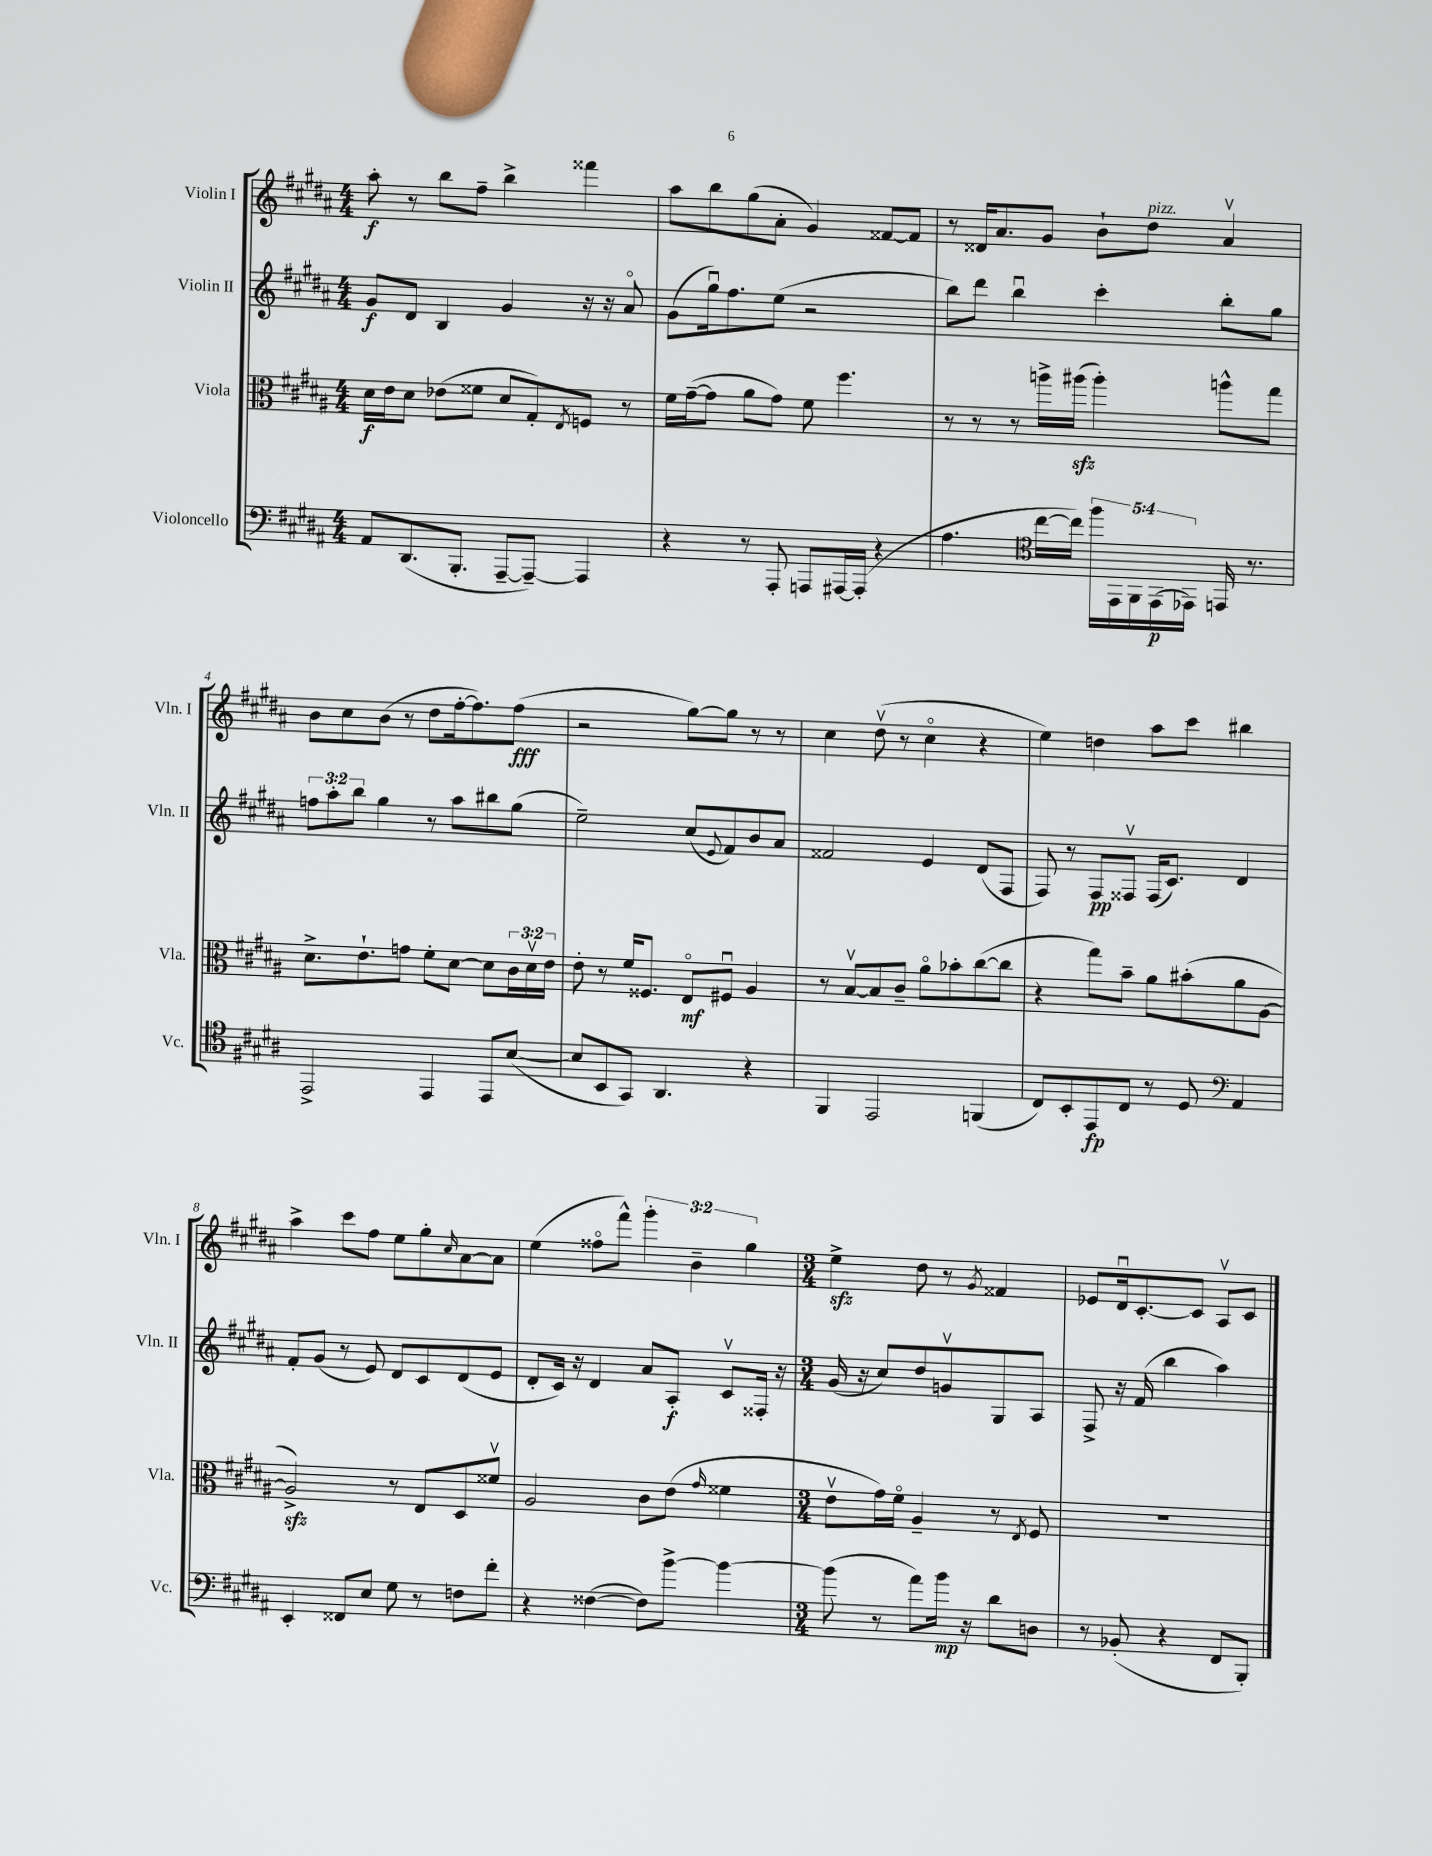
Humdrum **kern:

**kern	**dynam	**kern	**dynam	**kern	**dynam	**kern	**dynam
*part4	*part4	*part3	*part3	*part2	*part2	*part1	*part1
*staff4	*staff4	*staff3	*staff3	*staff2	*staff2	*staff1	*staff1
*I"Violoncello	*	*I"Viola	*	*I"Violin II	*	*I"Violin I	*
*I'Vc.	*	*I'Vla.	*	*I'Vln. II	*	*I'Vln. I	*
*clefF4	*	*clefC3	*	*clefG2	*	*clefG2	*
*k[f#c#g#d#a#]	*	*k[f#c#g#d#a#]	*	*k[f#c#g#d#a#]	*	*k[f#c#g#d#a#]	*
*M4/4	*	*M4/4	*	*M4/4	*	*M4/4	*
=1	=1	=1	=1	=1	=1	=1	=1
8AA#/L	.	16d#\LL	f	8g#/L	f	8aa#'\	f
.	.	16e\J	.	.	.	.	.
(8.DD#/	.	8d#\J	.	8d#/J	.	8r	.
.	.	(8e-X\L	.	4B/	.	8bb\L	.
8.BBB'/J	.	.	.	.	.	.	.
.	.	8f##X\J	.	.	.	8ff#~\J	.
[8AAA#~/L	.	8d#/L	.	4g#/	.	4bb^\	.
8AAA#~/J_)	.	8G#'/)	.	.	.	.	.
.	.	8qE/	.	.	.	.	.
4AAA#/]	.	8Fn/J	.	16r	.	4fff##X\	.
.	.	.	.	16r	.	.	.
.	.	8r	.	8a#/	.	.	.
=2	=2	=2	=2	=2	=2	=2	=2
4r	.	16f#\LL	.	(8g#\L	.	8aa#\L	.
.	.	([16g#~\J	.	.	.	.	.
.	.	8g#\J]	.	16gg#u\k)	.	8bb\	.
.	.	.	.	8.ff#\	.	.	.
8r	.	8a#\L	.	.	.	(8gg#\	.
8AAA#'/	.	8g#\J)	.	(8ee\J	.	8a#'\J	.
8AAAn/L	.	8f#\	.	2r	.	4g#/)	.
[16AAA#X/L	.	4.ff#\	.	.	.	.	.
(16AAA#'/JJ]	.	.	.	.	.	.	.
4r	.	.	.	.	.	[8f##X/L	.
.	.	.	.	.	.	8f##/J]	.
=3	=3	=3	=3	=3	=3	=3	=3
4.A#\	.	8r	.	8bb\L)	.	8r	.
.	.	8r	.	8ddd#\J	.	16d##X/KL	.
.	.	.	.	.	.	8.a#/	.
.	.	8r	.	4bbu\	.	.	.
*clefC4	*	*	*	*	*	*	*
[16cc#\LL	.	16aan^\LL	.	.	.	8g#/J	.
16cc#\JJ])	.	(16aa#Xzz\JJ	.	.	.	.	.
20ff#\LL	.	4aa#'\)	.	4ccc#'\	.	8b`\L	.
20EE\	.	.	.	.	.	.	.
20FF#\	.	.	.	.	.	.	.
!	!	!	!	!	!	!LO:TX:a:i:t=pizz.	!
.	.	.	.	.	.	8dd#\J	.
(20EE\	p	.	.	.	.	.	.
20EE-X\JJ)	.	.	.	.	.	.	.
16EEn/	.	8aan^^\L	.	8bb'\L	.	4a#v/	.
8.r	.	.	.	.	.	.	.
.	.	8gg#\J	.	8gg#\J	.	.	.
!!LO:LB:g=z
=4	=4	=4	=4	=4	=4	=4	=4
2EE^/	.	8.d#^\L	.	12ffn\L	.	8b\L	.
.	.	.	.	12aa#'\	.	.	.
.	.	.	.	.	.	8cc#\	.
.	.	.	.	12bb\J	.	.	.
.	.	8.e`\	.	.	.	.	.
.	.	.	.	4gg#\	.	(8b\J	.
.	.	8gn\J	.	.	.	8r	.
4EE/	.	8f#'\L	.	8r	.	8dd#\L	.
.	.	[8d#\J	.	8aa#\L	.	[16ff#'\k	.
.	.	.	.	.	.	8.ff#\])	.
8EE/L	.	8d#\L]	.	8bb#X\	.	.	.
([8B/J	.	24c#\L	.	(8gg#\J	.	(8ff#\J	fff
.	.	24d#v\	.	.	.	.	.
.	.	24e\JJ	.	.	.	.	.
=5	=5	=5	=5	=5	=5	=5	=5
8B/L]	.	8e'\	.	2ee~\)	.	2r	.
8BB/	.	8r	.	.	.	.	.
8GG#/J)	.	16f#/KL	.	.	.	.	.
.	.	8.F##X/J	.	.	.	.	.
4.AA#/	.	.	.	.	.	.	.
.	.	8E/L	mf	(8cc#/L	.	[8gg#\L)	.
.	.	.	.	8qqe/	.	.	.
.	.	8F#Xu/J	.	8f#/)	.	8gg#\J]	.
4r	.	4A#/	.	8b/	.	8r	.
.	.	.	.	8a#/J	.	8r	.
=6	=6	=6	=6	=6	=6	=6	=6
4FF#/	.	8r	.	2f##X/	.	4cc#\	.
.	.	[8Bv/L	.	.	.	.	.
2EE/	.	8B/]	.	.	.	(8dd#v\	.
.	.	8c#~/J	.	.	.	8r	.
.	.	8a#\L	.	4e/	.	4cc#\	.
.	.	8b-X'\	.	.	.	.	.
(4FFn/	.	([8cc#\	.	(8d#/L	.	4r	.
.	.	8cc#\J]	.	8F#/J	.	.	.
=7	=7	=7	=7	=7	=7	=7	=7
8C#/L)	.	4r	.	8F#/)	.	4ee\)	.
8BB'/	.	.	.	8r	.	.	.
8EE/	fp	8gg#\L)	.	8F#/L	pp	4ddn\	.
8C#/J	.	8b~\J	.	8F##Xv/J	.	.	.
8r	.	8a#\L	.	(16F##/KL	.	8aa#\L	.
.	.	.	.	8.c#/J)	.	.	.
8D#/	.	(8b#X'\	.	.	.	8ccc#\J	.
*clefF4	*	*	*	*	*	*	*
4AA#/	.	8a#\	.	4d#/	.	4bb#X\	.
.	.	[8A#\J	.	.	.	.	.
!!LO:LB:g=z
=8	=8	=8	=8	=8	=8	=8	=8
4EE'/	.	2A#zz^/])	.	8f#'/L	.	4aa#^\	.
.	.	.	.	(8g#/J	.	.	.
8FF##X/L	.	.	.	8r	.	8ccc#\L	.
8E/J	.	.	.	8e/)	.	8ff#\J	.
8G#\	.	8r	.	8d#/L	.	8ee\L	.
8r	.	8E/L	.	8c#/	.	8gg#'\	.
.	.	.	.	.	.	16qqcc#/	.
8Fn\L	.	8D#/	.	(8d#/	.	[8a#\	.
8f#'\J	.	8f##Xv/J	.	8e/J	.	8a#\J]	.
=9	=9	=9	=9	=9	=9	=9	=9
4r	.	2A#/	.	8d#'/L	.	(4ee\	.
.	.	.	.	16c#/Jk)	.	.	.
.	.	.	.	16r	.	.	.
([4F##X\	.	.	.	4d#/	.	8ff##X\L	.
.	.	.	.	.	.	8fff#^^\J)	.
8F##\L])	.	8c#\L	.	8a#/L	.	6ggg#'\	.
[8b^\J	.	(8e\J	.	8A#'/J	f	.	.
.	.	.	.	.	.	6b~\	.
.	.	16qqg#/	.	.	.	.	.
4b\_	.	4f##X\	.	8c#v/L	.	.	.
.	.	.	.	.	.	6gg#\	.
.	.	.	.	16F##X'/Jk	.	.	.
.	.	.	.	16r	.	.	.
=10	=10	=10	=10	=10	=10	=10	=10
*M3/4	*	*M3/4	*	*M3/4	*	*M3/4	*
(8b\]	.	8ev\L	.	(16g#/	.	4eezz^\	.
.	.	.	.	16r	.	.	.
8r	.	16g#\L)	.	8cc#/L)	.	.	.
.	.	16f#\JJ	.	.	.	.	.
8a#\L)	.	4A#~/	.	8dd#/	.	8dd#\	.
16b\Jk	mp	.	.	8gnv/	.	8r	.
16r	.	.	.	.	.	.	.
.	.	.	.	.	.	8qg#/	.
8d#\L	.	8r	.	8G#/	.	4f##X/	.
.	.	8qE/	.	.	.	.	.
8Dn\J	.	8F#/	.	8A#/J	.	.	.
=11	=11	=11	=11	=11	=11	=11	=11
8r	.	2.r	.	8F#^/	.	8e-X/L	.
(8BB-X'/	.	.	.	16r	.	16d#u/k	.
.	.	.	.	(16f#/	.	[8.c#'/	.
4r	.	.	.	4bb\	.	.	.
.	.	.	.	.	.	8c#/J]	.
8FF#/L	.	.	.	4aa#\)	.	8A#v/L	.
8BBB'/J)	.	.	.	.	.	8c#/J	.
==	==	==	==	==	==	==	==
*-	*-	*-	*-	*-	*-	*-	*-
